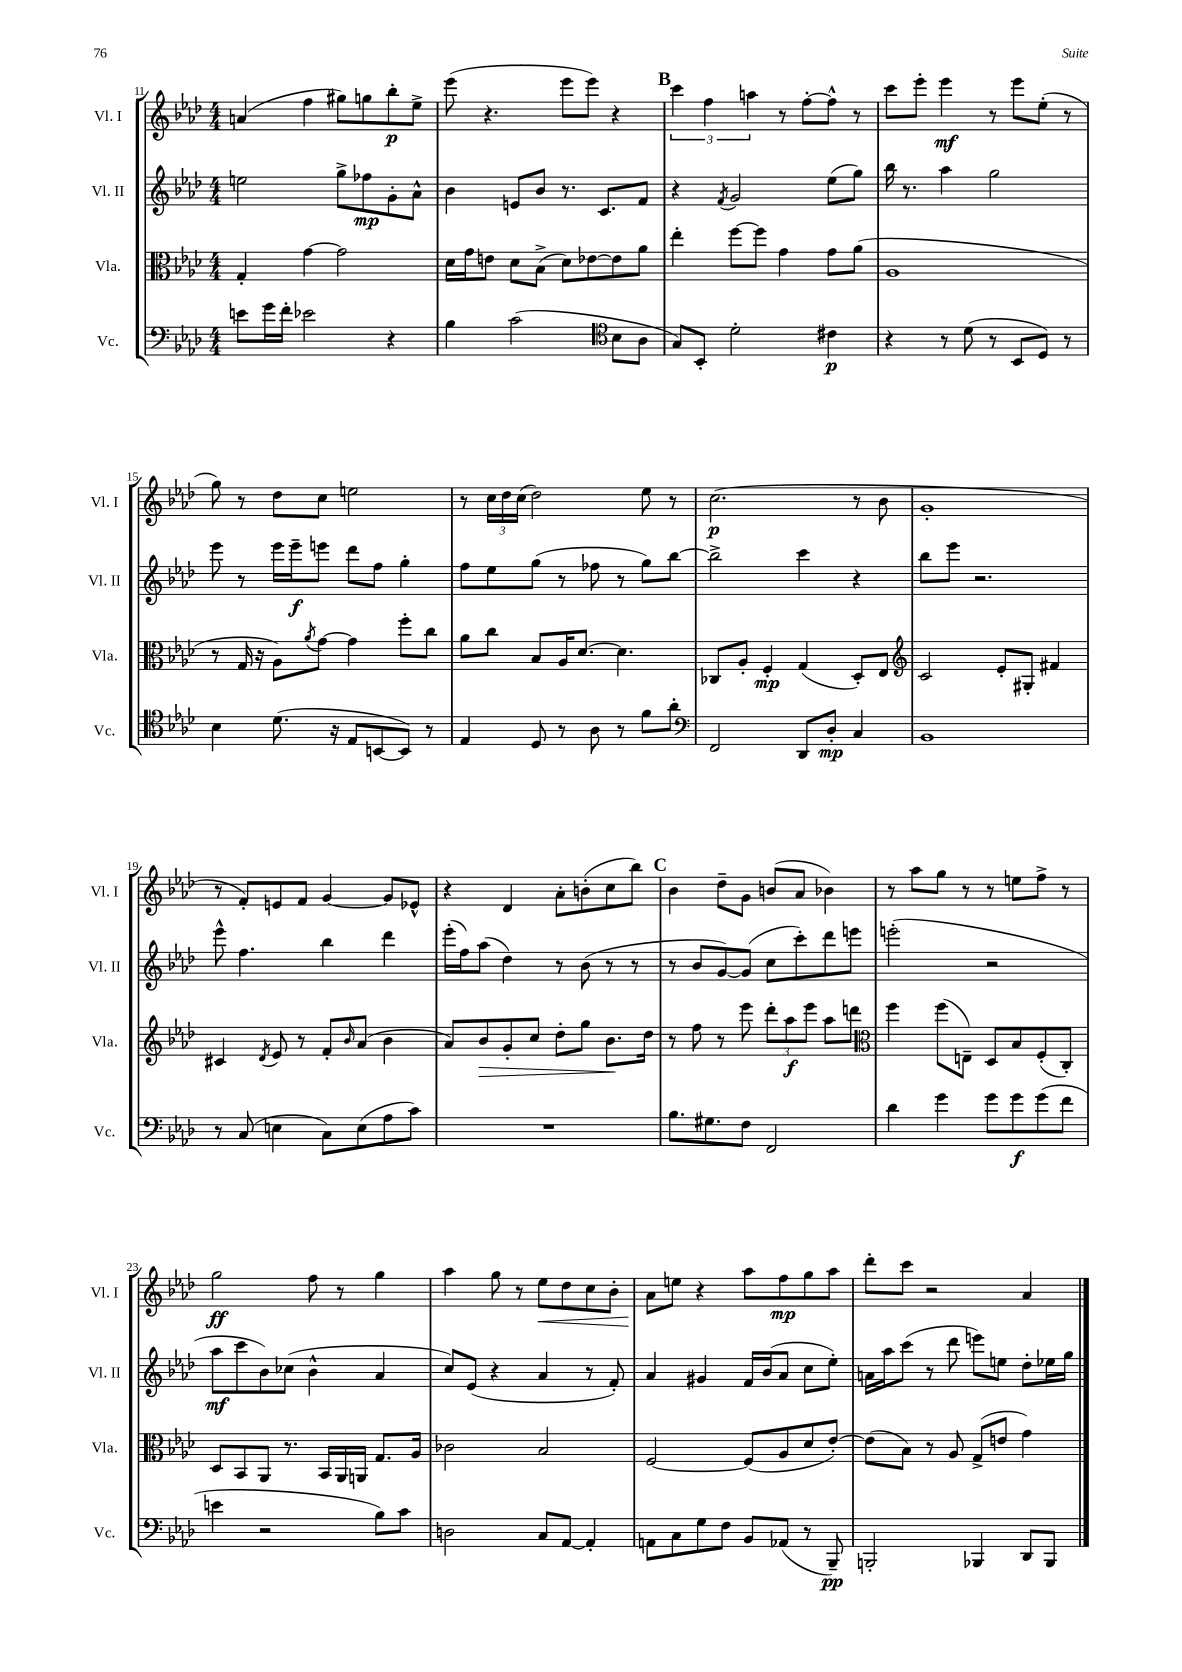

**kern	**dynam	**kern	**dynam	**kern	**dynam	**kern	**dynam
*part4	*part4	*part3	*part3	*part2	*part2	*part1	*part1
*staff4	*staff4	*staff3	*staff3	*staff2	*staff2	*staff1	*staff1
*I"Vc.	*	*I"Vla.	*	*I"Vl. II	*	*I"Vl. I	*
*I'Vc.	*	*I'Vla.	*	*I'Vl. II	*	*I'Vl. I	*
*clefF4	*	*clefC3	*	*clefG2	*	*clefG2	*
*k[b-e-a-d-]	*	*k[b-e-a-d-]	*	*k[b-e-a-d-]	*	*k[b-e-a-d-]	*
*M4/4	*	*M4/4	*	*M4/4	*	*M4/4	*
=11	=11	=11	=11	=11	=11	=11	=11
8en\L	.	4G'/	.	2een\	.	(4an/	.
16g\L	.	.	.	.	.	.	.
16f'\JJ	.	.	.	.	.	.	.
2e-X\	.	[4g\	.	.	.	4ff\	.
.	.	2g\]	.	8gg^\L	.	8gg#X\L)	.
.	.	.	.	8ff-X\	mp	8ggn\	.
4r	.	.	.	8g'\	.	8bb-'\	p
.	.	.	.	8a-^^\J	.	8ee-^\J	.
=12	=12	=12	=12	=12	=12	=12	=12
4B-\	.	16d-\LL	.	4b-\	.	(8eee-\	.
.	.	16g\J	.	.	.	.	.
.	.	8en\J	.	.	.	4.r	.
(2c\	.	8d-\L	.	8en/L	.	.	.
.	.	(8B-^\J	.	8b-/J	.	.	.
.	.	8d-\L)	.	8.r	.	8eee-\L	.
.	.	[8e-X\	.	.	.	8eee-\J)	.
.	.	.	.	8.c/L	.	.	.
*clefC4	*	*	*	*	*	*	*
8B-\L	.	8e-\]	.	.	.	4r	.
8A-\J	.	8a-\J	.	8f/J	.	.	.
!!LO:REH:place=s1:t=B
=13	=13	=13	=13	=13	=13	=13	=13
8G/L)	.	4ee-'\	.	4r	.	6ccc\	.
8BB-'/J	.	.	.	.	.	.	.
.	.	.	.	.	.	6ff\	.
.	.	.	.	8qf/	.	.	.
2d-'\	.	[8ff\L	.	2g/	.	.	.
.	.	.	.	.	.	6aan\	.
.	.	8ff\J]	.	.	.	.	.
.	.	4g\	.	.	.	8r	.
.	.	.	.	.	.	[8ff'\L	.
4c#X\	p	8g\L	.	(8ee-\L	.	8ff^^\J]	.
.	.	(8a-\J	.	8gg\J)	.	8r	.
=14	=14	=14	=14	=14	=14	=14	=14
4r	.	1A-	.	16bb-\	.	8ccc\L	.
.	.	.	.	8.r	.	.	.
.	.	.	.	.	.	8eee-'\J	.
8r	.	.	.	4aa-\	.	4eee-\	mf
(8d-\	.	.	.	.	.	.	.
8r	.	.	.	2gg\	.	8r	.
8BB-/L	.	.	.	.	.	8eee-\L	.
8D-/J)	.	.	.	.	.	(8ee-'\J	.
8r	.	.	.	.	.	8r	.
!!LO:LB:g=z
=15	=15	=15	=15	=15	=15	=15	=15
4B-\	.	8r	.	8eee-\	.	8gg\)	.
.	.	16G/	.	8r	.	8r	.
.	.	16r	.	.	.	.	.
(8.d-\	.	8A-\L)	.	16eee-\LL	.	8dd-\L	.
.	.	.	.	16eee-~\J	f	.	.
.	.	8qa-/	.	.	.	.	.
.	.	[8g\J	.	8eeen\J	.	8cc\J	.
16r	.	.	.	.	.	.	.
8E-/L	.	4g\]	.	8ddd-\L	.	2een\	.
[8BBn/	.	.	.	8ff\J	.	.	.
8BB/J])	.	8ff'\L	.	4gg'\	.	.	.
8r	.	8cc\J	.	.	.	.	.
=16	=16	=16	=16	=16	=16	=16	=16
4E-/	.	8a-\L	.	8ff\L	.	8r	.
.	.	8cc\J	.	8ee-\	.	24cc\LL	.
.	.	.	.	.	.	24dd-\	.
.	.	.	.	.	.	(24cc\JJ	.
8D-/	.	8B-/L	.	(8gg\J	.	2dd-\)	.
8r	.	16A-/K	.	8r	.	.	.
.	.	[8.d-/J	.	.	.	.	.
8A-\	.	.	.	8ff-X\	.	.	.
8r	.	4.d-\]	.	8r	.	.	.
8f\L	.	.	.	8gg\L)	.	8ee-\	.
8a-'\J	.	.	.	[8bb-\J	.	8r	.
=17	=17	=17	=17	=17	=17	=17	=17
*clefF4	*	*	*	*	*	*	*
2FF/	.	8C-X/L	.	2bb-^\]	.	(2.cc\	p
.	.	8A-'/J	.	.	.	.	.
.	.	4F'/	mp	.	.	.	.
8DD-/L	.	(4G/	.	4ccc\	.	.	.
8D-'/J	mp	.	.	.	.	.	.
4C/	.	8D-'/L)	.	4r	.	8r	.
.	.	8E-/J	.	.	.	8b-\	.
=18	=18	=18	=18	=18	=18	=18	=18
*	*	*clefG2	*	*	*	*	*
1BB-	.	2c/	.	8bb-\L	.	1g'	.
.	.	.	.	8eee-\J	.	.	.
.	.	.	.	2.r	.	.	.
.	.	8e-'/L	.	.	.	.	.
.	.	8G#X'/J	.	.	.	.	.
.	.	4f#X/	.	.	.	.	.
!!LO:LB:g=z
=19	=19	=19	=19	=19	=19	=19	=19
8r	.	4c#X/	.	8eee-^^\	.	8r	.
(8C/	.	.	.	4.ff\	.	8f'/L)	.
.	.	8qd-/	.	.	.	.	.
4En\	.	8e-/	.	.	.	8en/	.
.	.	8r	.	.	.	8f/J	.
8C\L)	.	8f'/L	.	4bb-\	.	[4g/	.
.	.	16qqb-/	.	.	.	.	.
(8E\	.	(8a-/J	.	.	.	.	.
8A-\	.	4b-\	.	4ddd-\	.	8g/L]	.
8c\J)	.	.	.	.	.	8e-X^^/J	.
=20	=20	=20	=20	=20	=20	=20	=20
1r	.	8a-/L)	.	(16eee-'\LL	.	4r	.
.	.	.	.	16ff\J)	.	.	.
!	!	!	!LO:HP:b	!	!	!	!
.	.	8b-/	>	(8aa-\J	.	.	.
.	.	8g'/	.	4dd-\)	.	4d-/	.
.	.	8cc/J	.	.	.	.	.
.	.	8dd-'\L	.	8r	.	8a-'\L	.
.	.	8gg\J	.	(8b-\	.	(8bn'\	.
.	.	8.b-\L	.	8r	.	8cc\	.
.	.	.	.	8r	.	8bb-\J)	.
.	.	16dd-\Jk	]	.	.	.	.
!!LO:REH:place=s1:t=C
=21	=21	=21	=21	=21	=21	=21	=21
8.B-\L	.	8r	.	8r	.	4b-\	.
.	.	8ff\	.	8b-/L	.	.	.
8.G#X\	.	.	.	.	.	.	.
.	.	8r	.	[8g/)	.	8dd-~\L	.
8F\J	.	8eee-\	.	(8g/J]	.	8g\J	.
2FF/	.	12ddd-'\L	.	8cc\L	.	(8bn/L	.
.	.	12aa-\	f	.	.	.	.
.	.	.	.	8ccc'\)	.	8a-/J	.
.	.	12eee-\J	.	.	.	.	.
.	.	8aa-\L	.	8ddd-\	.	4b-X\)	.
.	.	8dddn\J	.	8eeen\J	.	.	.
=22	=22	=22	=22	=22	=22	=22	=22
*	*	*clefC3	*	*	*	*	*
4d-\	.	4ff\	.	(2eeen'\	.	8r	.
.	.	.	.	.	.	8aa-\L	.
4g\	.	(8ff\L	.	.	.	8gg\J	.
.	.	8En~\J)	.	.	.	8r	.
8g\L	.	8D-/L	.	2r	.	8r	.
8g\	f	8B-/	.	.	.	8een\L	.
(8g\	.	(8F'/	.	.	.	8ff^\J	.
8f\J	.	8C'/J)	.	.	.	8r	.
!!LO:LB:g=z
=23	=23	=23	=23	=23	=23	=23	=23
4en\	.	8D-/L	.	8aa-\L	mf	2gg\	ff
.	.	8BB-/	.	8ccc\	.	.	.
2r	.	8AA-/J	.	8b-\)	.	.	.
.	.	8.r	.	(8cc-X\J	.	.	.
.	.	.	.	4b-^^\	.	8ff\	.
.	.	16BB-/LL	.	.	.	.	.
.	.	16AA-/	.	.	.	8r	.
.	.	16AAn/JJ	.	.	.	.	.
8B-\L)	.	8.G/L	.	4a-/	.	4gg\	.
8c\J	.	.	.	.	.	.	.
.	.	16A-/Jk	.	.	.	.	.
=24	=24	=24	=24	=24	=24	=24	=24
2Dn\	.	2c-X\	.	8cc/L)	.	4aa-\	.
.	.	.	.	(8e-/J	.	.	.
.	.	.	.	4r	.	8gg\	.
.	.	.	.	.	.	8r	.
!	!	!	!	!	!	!	!LO:HP:b
8C/L	.	2B-/	.	4a-/	.	8ee-\L	<
[8AA-/J	.	.	.	.	.	8dd-\	.
4AA-'/]	.	.	.	8r	.	8cc\	.
.	.	.	.	8f'/)	.	8b-'\J	.
=25	=25	=25	=25	=25	=25	=25	=25
8AAn\L	.	[2F/	.	4a-/	.	8a-\L	.
8C\	.	.	.	.	.	8een\J	[
8G\	.	.	.	4g#X/	.	4r	.
8F\J	.	.	.	.	.	.	.
8BB-/L	.	(8F/L]	.	16f/LL	.	8aa-\L	.
.	.	.	.	(16b-/J	.	.	.
(8AA-X/J	.	8A-/	.	8a-/J	.	8ff\	mp
8r	.	8d-/	.	8cc\L	.	8gg\	.
8BBB-~/)	pp	[8e-'/J)	.	8ee-'\J)	.	8aa-\J	.
=26	=26	=26	=26	=26	=26	=26	=26
2BBBn'/	.	(8e-\L]	.	16an\LL	.	8ddd-'\L	.
.	.	.	.	16aa-\J	.	.	.
.	.	8B-\J)	.	(8ccc\J	.	8ccc\J	.
.	.	8r	.	8r	.	2r	.
.	.	8A-/	.	8ddd-\	.	.	.
4BBB-X/	.	(8G^/L	.	8eeen\L)	.	.	.
.	.	8en/J	.	8een\J	.	.	.
8DD-/L	.	4g\)	.	8dd-'\L	.	4a-/	.
8BBB-/J	.	.	.	16ee-X\L	.	.	.
.	.	.	.	16gg\JJ	.	.	.
==	==	==	==	==	==	==	==
*-	*-	*-	*-	*-	*-	*-	*-
